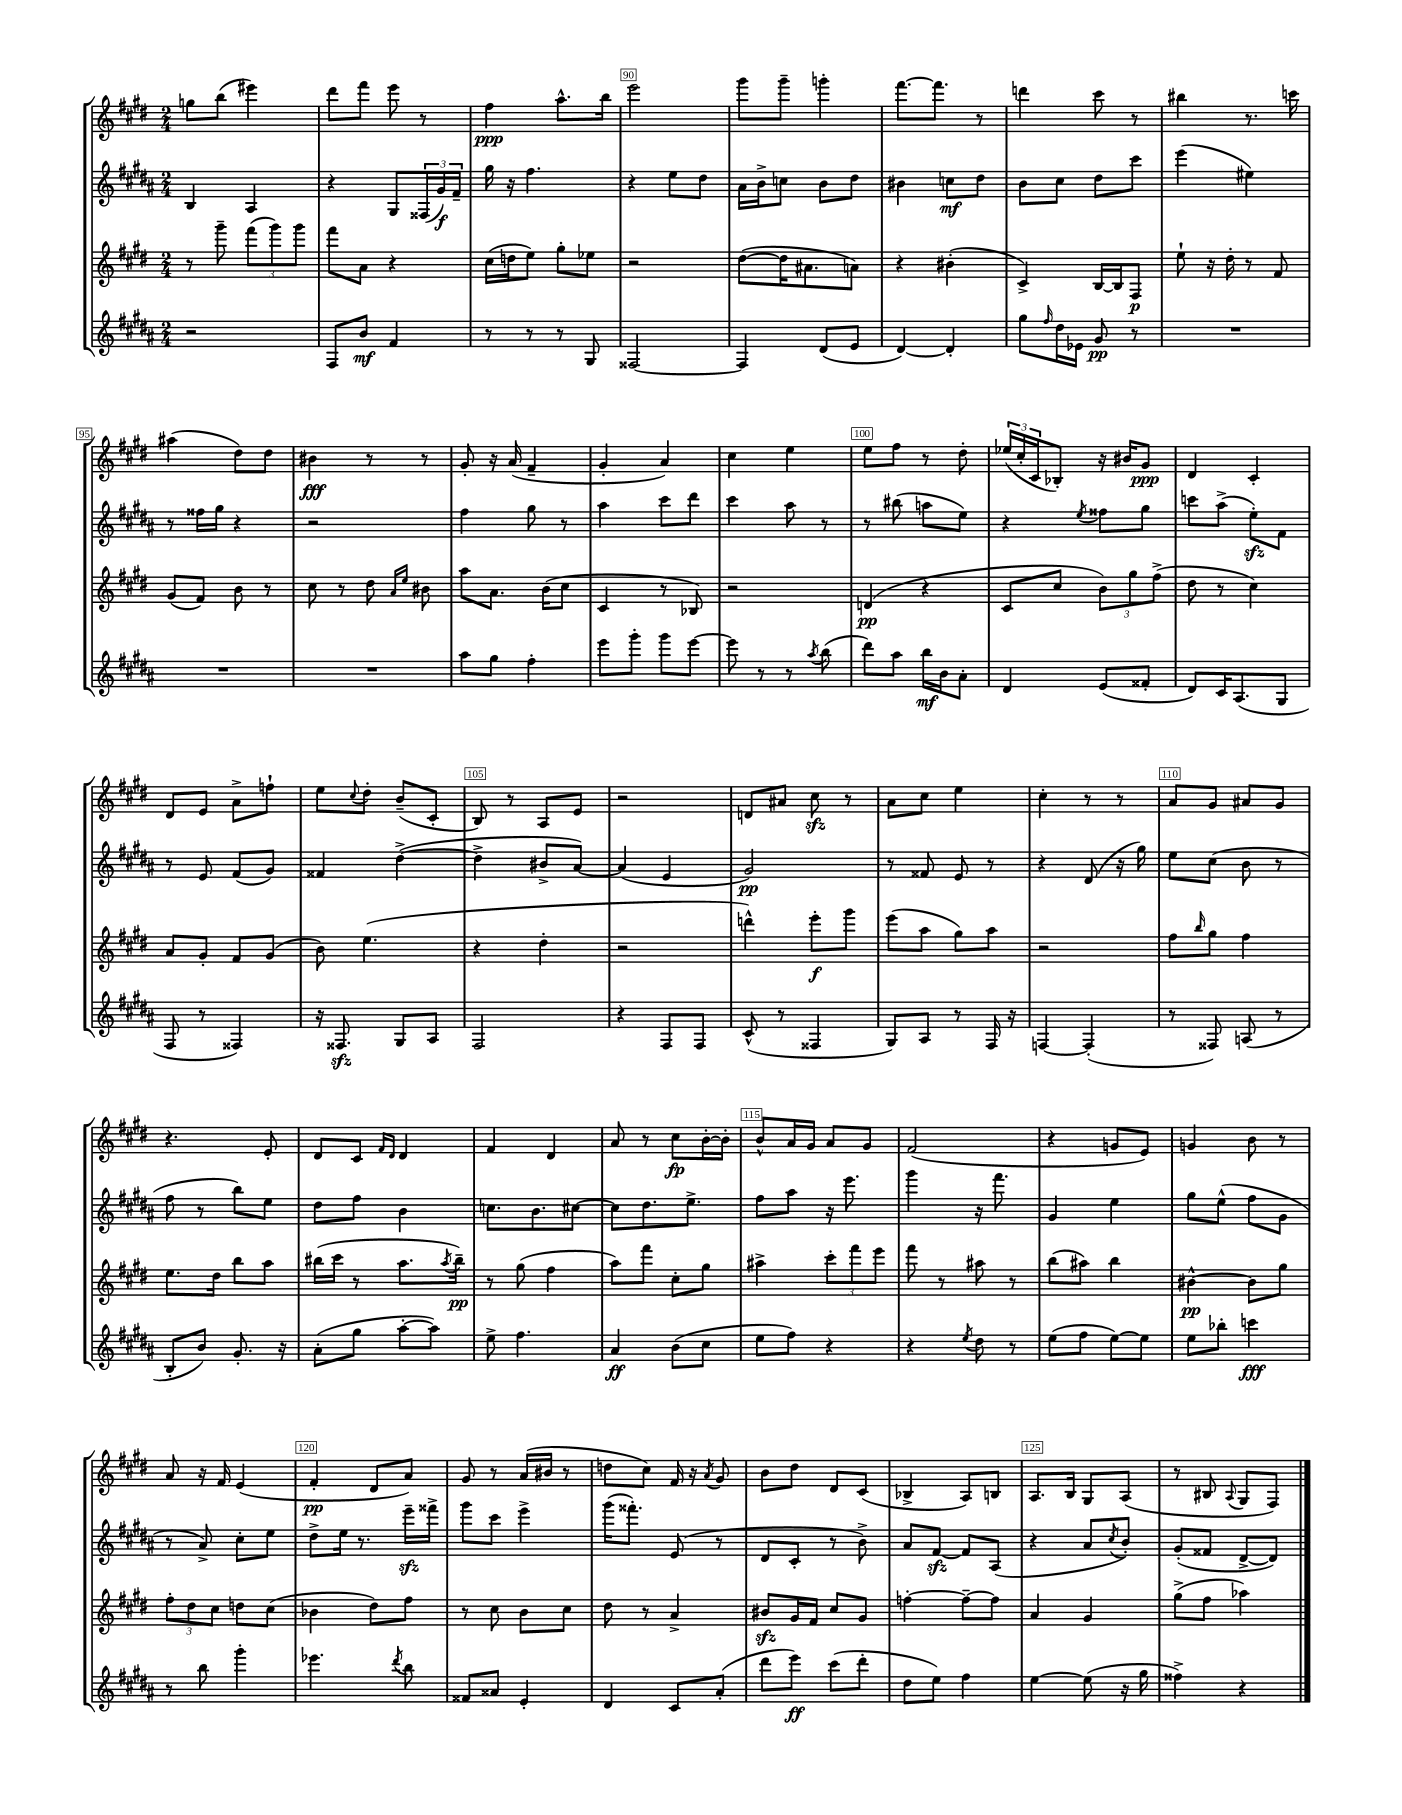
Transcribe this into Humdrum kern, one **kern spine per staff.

**kern	**kern	**kern	**kern
*staff4	*staff3	*staff2	*staff1
*clefG2	*clefG2	*clefG2	*clefG2
*k[f#c#g#d#a#]	*k[f#c#g#d#]	*k[f#c#g#d#a#]	*k[f#c#g#d#]
*M2/4	*M2/4	*M2/4	*M2/4
2r	8r	4B	8gg
.	8ggg#~	.	(8bb
.	(12fff#	4A#	4eee#)
.	12ggg#)	.	.
.	12ggg#	.	.
=	=	=	=
8F#	8fff#	4r	8ddd#
8b	8a	.	8fff#
4f#	4r	8G#	8eee
.	.	(24F##	8r
.	.	24g#)	.
.	.	24f#~	.
=	=	=	=
8r	(16cc#	16gg#	4ff#
.	16dd	16r	.
8r	8ee)	4.ff#	.
8r	8gg#'	.	8.aa^^
8G#	8ee-	.	.
.	.	.	16bb
=	=	=	=
[2F##	2r	4r	2eee
.	.	8ee	.
.	.	8dd#	.
=	=	=	=
4F##]	([8dd#	16a#	8ggg#
.	.	16b^	.
.	16dd#]	8cc	8ggg#~
.	8.a#	.	.
(8d#	.	8b	4ggg'
8e	8a)	8dd#	.
=	=	=	=
[4d#)	4r	4b#	[8.fff#
.	.	.	8.fff#]
4d#']	(4b#'	8cc	.
.	.	8dd#	8r
=	=	=	=
8gg#	4c#^)	8b	4ddd
16qqff#	.	.	.
16dd#	.	8cc#	.
16e-	.	.	.
8g#	[16B	8dd#	8ccc#
.	16B]	.	.
8r	8F#	8ccc#	8r
=	=	=	=
2r	8ee`	(4eee	4bb#
.	16r	.	.
.	16dd#'	.	.
.	8r	4ee#)	8.r
.	8f#	.	.
.	.	.	16ccc
=	=	=	=
2r	(8g#	8r	(4aa#
.	8f#)	16ff##	.
.	.	16gg#	.
.	8b	4r	8dd#)
.	8r	.	8dd#
=	=	=	=
2r	8cc#	2r	4b#
.	8r	.	.
.	8dd#	.	8r
.	16qqa	.	.
.	16qqee	.	.
.	8b#	.	8r
=	=	=	=
8aa#	8aa	4ff#	8g#'
8gg#	8.a	.	16r
.	.	.	(16a
4ff#'	.	8gg#	4f#~
.	(16b	.	.
.	8cc#	8r	.
=	=	=	=
8eee	4c#	4aa#	4g#'
8ggg#'	.	.	.
8ggg#	8r	8ccc#	4a)
[8eee	8B-)	8ddd#	.
=	=	=	=
8eee]	2r	4ccc#	4cc#
8r	.	.	.
8r	.	8aa#	4ee
8qaa#	.	.	.
(8bb	.	8r	.
=	=	=	=
8ddd#)	(4d	8r	8ee
8aa#	.	(8bb#	8ff#
16bb	4r	8aa	8r
16b	.	.	.
8a#'	.	8ee)	8dd#'
=	=	=	=
4d#	8c#	4r	(24ee-
.	.	.	24cc#'
.	.	.	24c#
.	8cc#	.	8B-')
.	.	8qee	.
(8e	12b)	8ff##	16r
.	.	.	16b#
.	12gg#	.	.
8f##'	.	8gg#	8g#
.	(12ff#^	.	.
=	=	=	=
8d#)	8dd#	8ccc	4d#
16c#	8r	(8aa#^	.
(8.A#	.	.	.
.	4cc#)	8ee')	4c#'
8G#	.	8f#	.
=	=	=	=
8F#	8a	8r	8d#
8r	8g#'	8e	8e
4F##)	8f#	(8f#	8a^
.	(8g#	8g#)	8ff`
=	=	=	=
16r	8b)	4f##	8ee
8.F##	.	.	.
.	.	.	8qqcc#
.	(4.ee	.	8dd#'
8G#	.	([4dd#^	(8b~
8A#	.	.	8c#'
=	=	=	=
2F#	4r	4dd#^]	8B)
.	.	.	8r
.	4dd#'	8b#^	8A
.	.	[8a#)	8e
=	=	=	=
4r	2r	(4a#]	2r
8F#	.	4e	.
8F#	.	.	.
=	=	=	=
(8c#^^	4ddd^^)	2g#)	8d
8r	.	.	8a#
4F##	8eee'	.	8cc#
.	8ggg#	.	8r
=	=	=	=
8G#)	(8eee	8r	8a
8A#	8aa	8f##	8cc#
8r	8gg#)	8e	4ee
16F#	8aa	8r	.
16r	.	.	.
=	=	=	=
[4F	2r	4r	4cc#'
(4F']	.	(8d#	8r
.	.	16r	8r
.	.	16gg#)	.
=	=	=	=
8r	8ff#	8ee	8a
.	16qqbb	.	.
8F##)	8gg#	(8cc#	8g#
(8A	4ff#	8b	8a#
8r	.	8r	8g#
=	=	=	=
8B'	8.ee	8ff#	4.r
8b)	.	8r	.
.	16dd#	.	.
8.g#'	8bb	8bb)	.
.	8aa	8ee	8e'
16r	.	.	.
=	=	=	=
(8a#'	(16bb#	8dd#	8d#
.	16ccc#	.	.
8gg#	8r	8ff#	8c#
.	.	.	16qqf#
.	.	.	16qqd#
[8aa#'	8.aa	4b	4d#
8aa#])	.	.	.
.	8qaa	.	.
.	16bb#~)	.	.
=	=	=	=
8ee^	8r	8.cc	4f#
4.ff#	(8gg#	.	.
.	.	8.b	.
.	4ff#	.	4d#
.	.	[8cc#	.
=	=	=	=
4a#	8aa)	8cc#]	8a
.	8fff#	8.dd#	8r
(8b	8cc#'	.	8cc#
.	.	8.ee^	.
8cc#	8gg#	.	[16b'
.	.	.	16b']
=	=	=	=
8ee	4aa#^	8ff#	8b^^
8ff#)	.	8aa#	16a
.	.	.	16g#
4r	12ccc#'	16r	8a
.	.	8.eee	.
.	12fff#	.	.
.	.	.	8g#
.	12eee	.	.
=	=	=	=
4r	8fff#	4ggg#	(2f#
.	8r	.	.
8qee	.	.	.
8dd#	8aa#	16r	.
.	.	8.fff#	.
8r	8r	.	.
=	=	=	=
(8ee	(8bb	4g#	4r
8ff#	8aa#)	.	.
[8ee)	4bb	4ee	8g
8ee]	.	.	8e)
=	=	=	=
8ee	[4b#^^	8gg#	4g
8bb-'	.	(8ee^^	.
4ccc	8b#]	8ff#	8b
.	8gg#	8g#	8r
=	=	=	=
8r	12ff#'	8r	8a
.	12dd#	.	.
8bb	.	8a#^)	16r
.	12cc#	.	.
.	.	.	16f#
4ggg#'	8dd	8cc#'	(4e
.	(8cc#	8ee	.
=	=	=	=
4.eee-	4b-	8dd#^	4f#'
.	.	16ee	.
.	.	8.r	.
.	8dd#)	.	8d#
8qddd#	.	.	.
8bb	8ff#	16eee~	8a)
.	.	16fff##^	.
=	=	=	=
8f##	8r	8ggg#	8g#
8a##	8cc#	8ccc#	8r
4e'	8b	4eee^	(16a
.	.	.	16b#
.	8cc#	.	8r
=	=	=	=
4d#	8dd#	(16ggg#	8dd
.	.	8.fff##')	.
.	8r	.	8cc#)
8c#	4a^	(8e	16f#
.	.	.	16r
.	.	.	8qa
(8a#'	.	8r	8g#
=	=	=	=
8ddd#	8b#	8d#	8b
8eee)	16g#	8c#'	8dd#
.	16f#	.	.
(8ccc#	8cc#	8r	8d#
8ddd#'	8g#	8b^)	(8c#
=	=	=	=
8dd#	[4ff'	8a#	4B-^
8ee)	.	[8f#	.
4ff#	8ff~_	8f#]	8A)
.	8ff]	(8A#	8B
=	=	=	=
[4ee	4a	4r	8.A
.	.	.	16B
(8ee]	4g#	8a#	8G#
.	.	8qcc#	.
16r	.	8b')	(8A
16gg#	.	.	.
=	=	=	=
4ff##^)	(8gg#^	(8g#'	8r
.	8ff#	8f##	8B#
.	.	.	8qqA
4r	4aa-)	[8d#^	8G#
.	.	8d#])	8F#)
==	==	==	==
*-	*-	*-	*-
